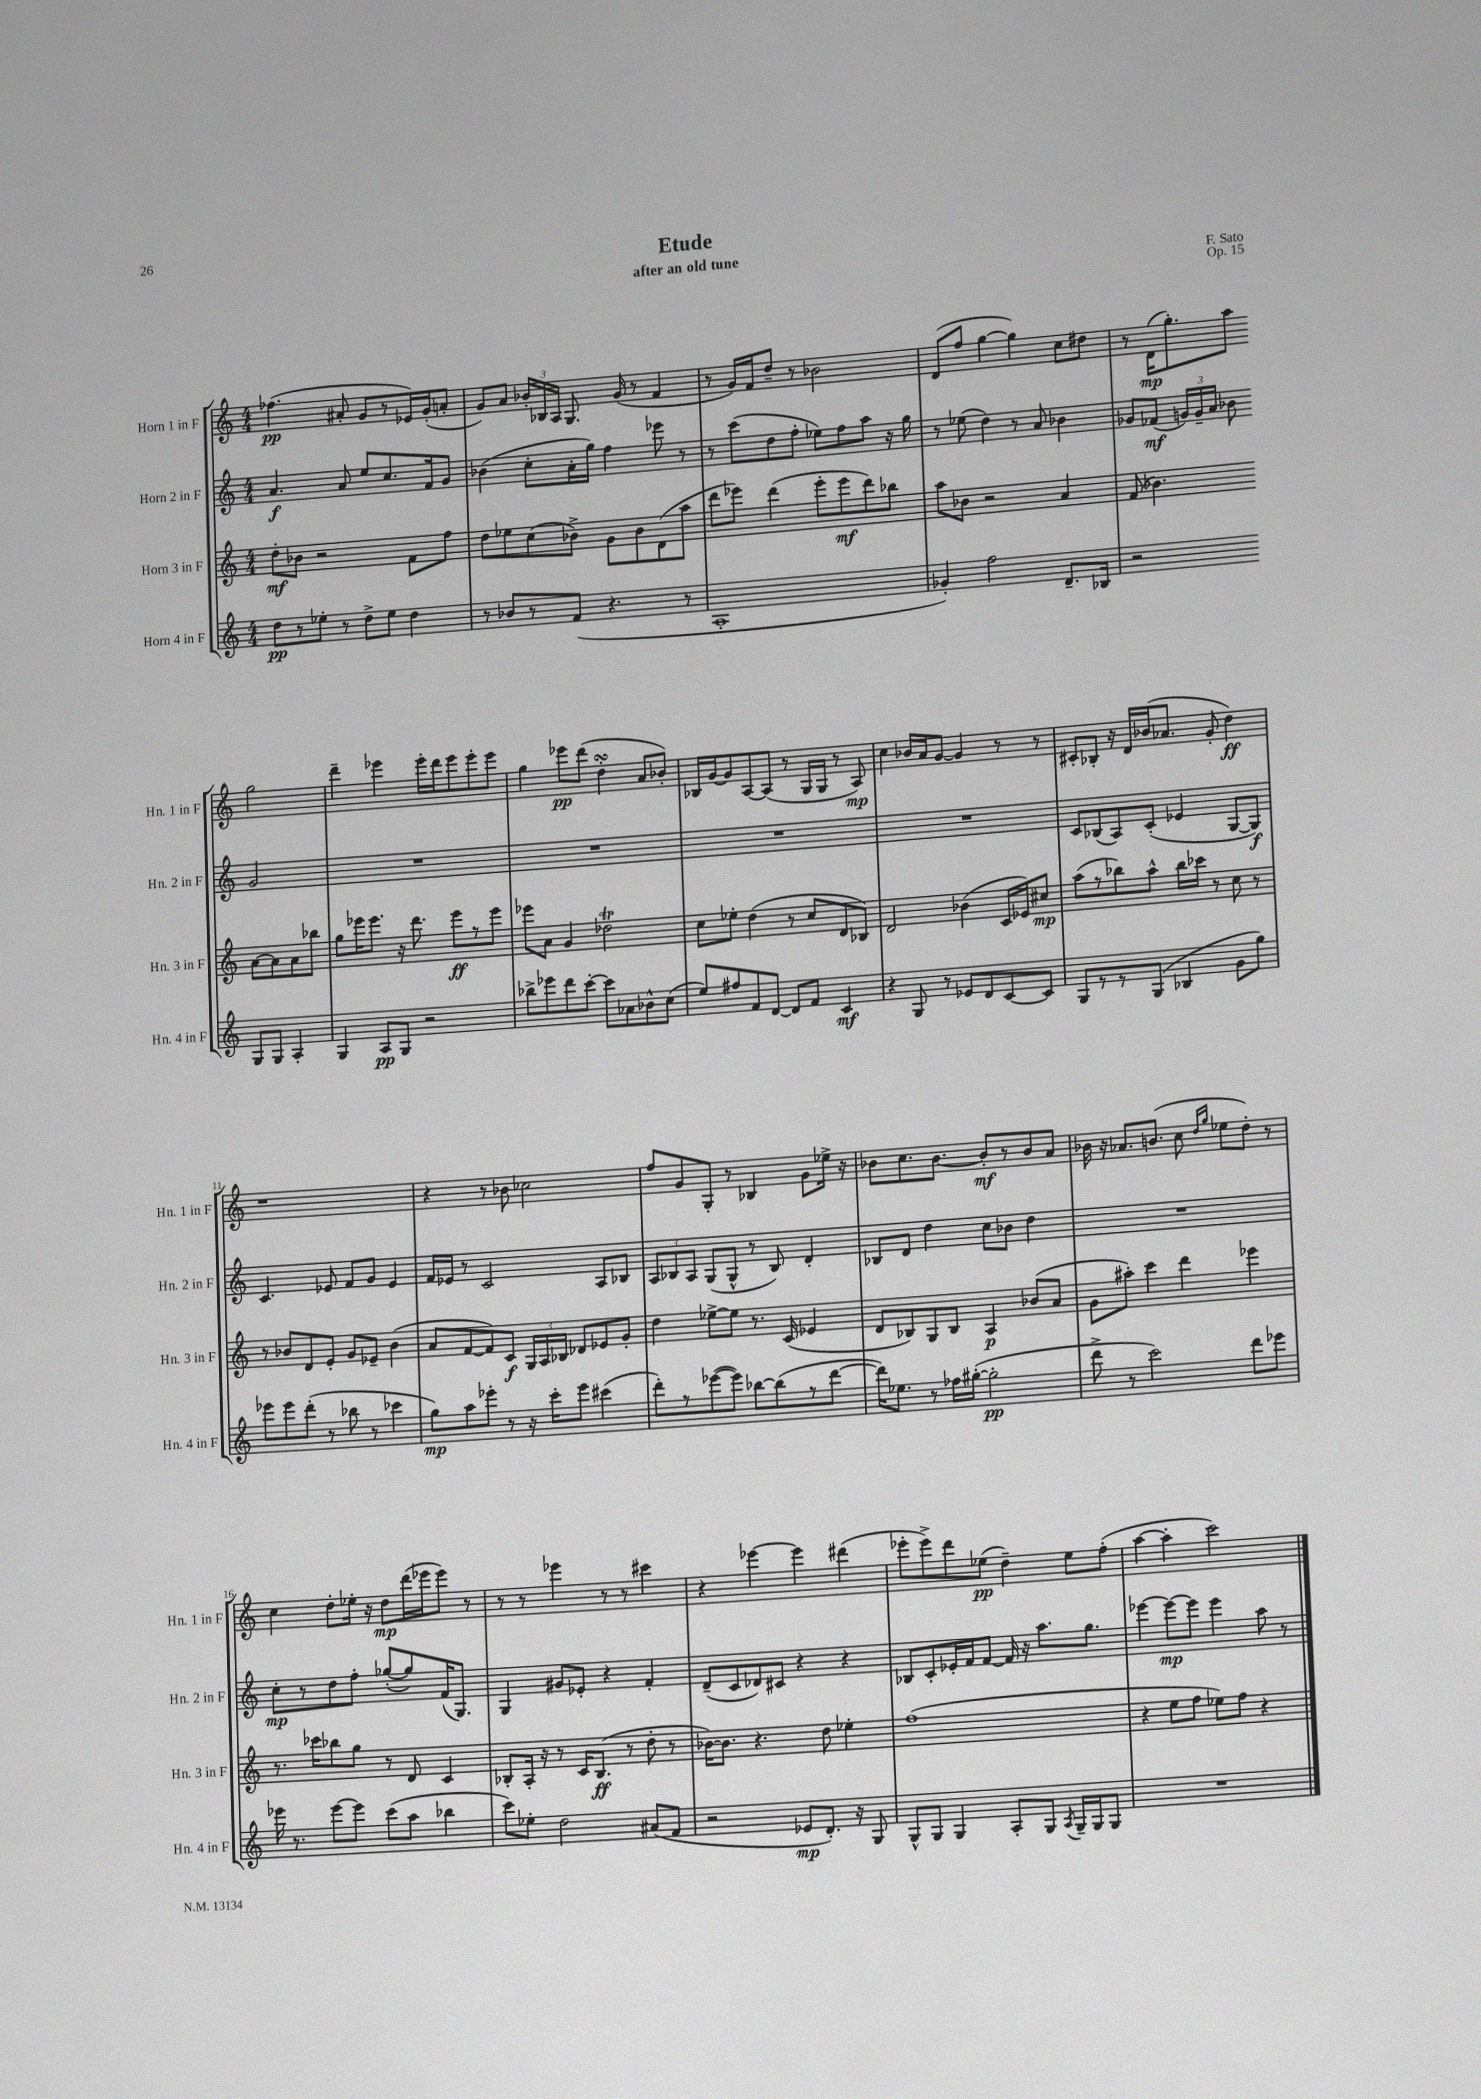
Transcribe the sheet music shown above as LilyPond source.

\header { title = "Etude" composer = "F. Sato" subtitle = "after an old tune" opus = "Op. 15" }
<<
\new StaffGroup <<
\new Staff = "s0" \with { instrumentName = "Horn 1 in F" shortInstrumentName = "Hn. 1 in F" } {
    \clef treble \key c \major \numericTimeSignature \time 4/4
    \autoBeamOff fes''4.\pp( ais'8-. g'8[ r8 ees'16) g'16-.( a'8]-. |
    g'8[) a'8] \tuplet 3/2 { bes'16[-. bes16 a16] } g8. g'16( r8 f'4 |
    r8 g'16[) f'16 d''8]-- r8 bes'2 |
    d'8[( f''8] g''4~ g''4) c''8[ dis''8] |
    r8 d'16[\mp( g''8.-.) a''8] g''2 |
    d'''4-- ees'''4 ees'''16[-. d'''16 ees'''8 ees'''8-. ees'''8] |
    g''4 ees'''8[\pp d'''8]( d''4-.\turn a'8[ bes'8]-.) |
    bes16[ g'16~ g'8 a8~ a8]( r8 g16[ g16] r8 a8\mp) |
    c''4 bes'16[ a'16 g'8]~ g'4 r8 r8 |
    cis'8[-. bes8]-. r16 d'16[ bes'16( aes'8.] g'8-. d''4\ff) |
    r1 |
    r4 r8 bes'8 ces''2 |
    f''8[ g'8 g8]-. r8 bes4 g'8[ ees''16]-> r16 |
    bes'8[ c''8. bes'8.]~ bes'8[-.\mf r8 bes'8 a'8] |
    bes'16 r16 aes'8.[ b'8.]( c''8 \grace { d''16[ g''16] } ees''8[ d''8]-.) r8 |
    c''4 d''8[-. ees''16]-. r16 d''8[\mp d'''16( ees'''16 ees'''8]) r8 |
    r8 r8 ees'''4 r8 r8 cis'''4 |
    r4 ees'''4~ ees'''4 dis'''4( |
    ees'''8[-. ees'''8->) d'''8 ees''8]\pp( d''4--) ees''8[ f''8]-.( |
    a''4~ a''4-. c'''2) \bar "|." |
}
\new Staff = "s1" \with { instrumentName = "Horn 2 in F" shortInstrumentName = "Hn. 2 in F" } {
    \clef treble \key c \major \numericTimeSignature \time 4/4
    \autoBeamOff a'4.\f a'8 e''8[ c''8. f'16 g'8] |
    bes'4( c''8[-. a'16-. g''16]) f''4 ees'''8 r8 |
    r8 c'''8[( d''8 f''8]-. ees''8[) f''8 a''8] r16 g''16 |
    r8 ees''8( d''4) r8 a'8 bes'4 |
    ges'8[ fes'8]\mf( \tuplet 3/2 { g'16[) g'16-- a'16] } bes'8 g'2 |
    R1 |
    R1 |
    R1 |
    R1 |
    c'8[ bes8( a8) c'8]-.( ees'4 g8[~ g8]\f) |
    c'4. ees'8 f'8[ g'8] ees'4 |
    f'16[ ees'16] r8 c'2 a8[ bes8] |
    \tuplet 3/2 { a8[ bes8 a8] } g8[( g8]-^ r8 bes8) d'4-. |
    bes8[ d'8] d''4 c''8[ bes'8] d''4 |
    R1 |
    c''8[-.\mp r8 d''8 f''8]-. ges''8[~-.( ges''8) f'16( g8.]) |
    g4 gis'8[ ees'8]-. r4 f'4-. |
    d'8[--( c'8 des'8) cis'8] r4 r4 |
    bes8[ c'8-. ees'16-. f'16 f'8]~ f'16 r16 a''8.[ g''8.] |
    ees'''4~ ees'''8[~\mp ees'''8] ees'''4 a''8 r8 \bar "|." |
}
\new Staff = "s2" \with { instrumentName = "Horn 3 in F" shortInstrumentName = "Hn. 3 in F" } {
    \clef treble \key c \major \numericTimeSignature \time 4/4
    \autoBeamOff d''8[-.\mf bes'8] r2 f'8[ f''8] |
    d''8[ ees''8 c''8( bes'8]->) g'8[ bes'8 d'8( a''8] |
    d'''8[ ees'''8]) d'''4( ees'''8[-. ees'''8\mf d'''8) bes''8] |
    a''8[ bes'8] r2 a'4 |
    f'8( bes'4.) a'8[~ a'8 a'8 bes''8] |
    g''8[ ees'''16 ees'''8.] r16 d'''8. ees'''8[\ff r8 ees'''8] |
    ees'''8[ a'8] g'4 des''2\trill |
    c''8[ ees''8]-. d''4( r8 c''8[ d'8 bes8]) |
    d'2 bes'4( c'16[ ees'16) cis''8]\mp |
    a''8[( r8 bes''8) a''8]-^ bes''16[ ces'''16] r8 c''8 r8 |
    r8 bes'8[ d'8 e'8]-. g'8[ ees'8]-- bes'4( |
    a'8[ f'8~ f'8) c'8]\f \tuplet 3/2 { g16[ a16 bes16] } des'8[ ees'8 g'8]-. |
    d''4 ees''8[~-> ees''8] r8. c'16( ees'4 |
    d'8[ bes8) g8 bes8] a4\p bes'8[( a'8] |
    g'8[ ais''8]-.) c'''4 d'''4 ees'''4 |
    r8. ces'''16[ bes''8 g''8] r8 d'8 c'4 |
    bes8[-. a16]-. r16 r8 c'16[ bes8.]\ff( r8 d''8-. r8 |
    bes'16[~) bes'8.] r4. d''8 ees''4-. |
    f''1( |
    r4 e''8[ f''8] ees''8[) f''8] r4 \bar "|." |
}
\new Staff = "s3" \with { instrumentName = "Horn 4 in F" shortInstrumentName = "Hn. 4 in F" } {
    \clef treble \key c \major \numericTimeSignature \time 4/4
    \autoBeamOff d''8[\pp r8 ees''8]-. r8 d''8[-> ees''8] d''4 |
    r8 bes'8[ r8 f'8]( r4. r8 |
    a1-. |
    ges'4-.) f''2 d'8.[-- bes16] |
    r2 g8[ g8] a4-. |
    g4 a8[\pp g8] r2 |
    bes''8[-> ees'''8 d'''8 c'''8]~-. c'''8[ aes'8 bes'8-^ c''8]( |
    e''8[) fis''8 f'8 d'8]~ d'8[ f'8] c'4\mf |
    r4 g8 r8 ees'8[ d'8 c'8~ c'8] |
    g8[ r8 r8 g8]( bes4 g'8[ g''8]) |
    ees'''8[ ees'''8 d'''8]-.( r8 bes''8 r8 ces'''4 |
    g''8[\mp) a''8 ees'''8]-. r8 r16 c'''16[-. ees'''8] cis'''4( |
    d'''8[-.) r8 ees'''8~( ees'''8]) bes''8[~ bes''8( r8 d'''8]~ |
    d'''16[) ees''8.] r8 fes''16[ gis''16]~-.( gis''2-.\pp |
    d'''8-> r8 c'''2) d'''8[ ees'''8] |
    ees'''16 r8. ees'''8[~ ees'''8] c'''8[( a''8] bes''4 |
    c'''8[) ees''8]-. d''2 ais'8[( f'8] |
    r2 ees'8[\mp d'8.]-.) r16 g8 |
    g8[-^ g8] g4 a8[-. g8] \acciaccatura { a8 } g16[-- g16 g8] |
    R1 \bar "|." |
}
>>
>>
